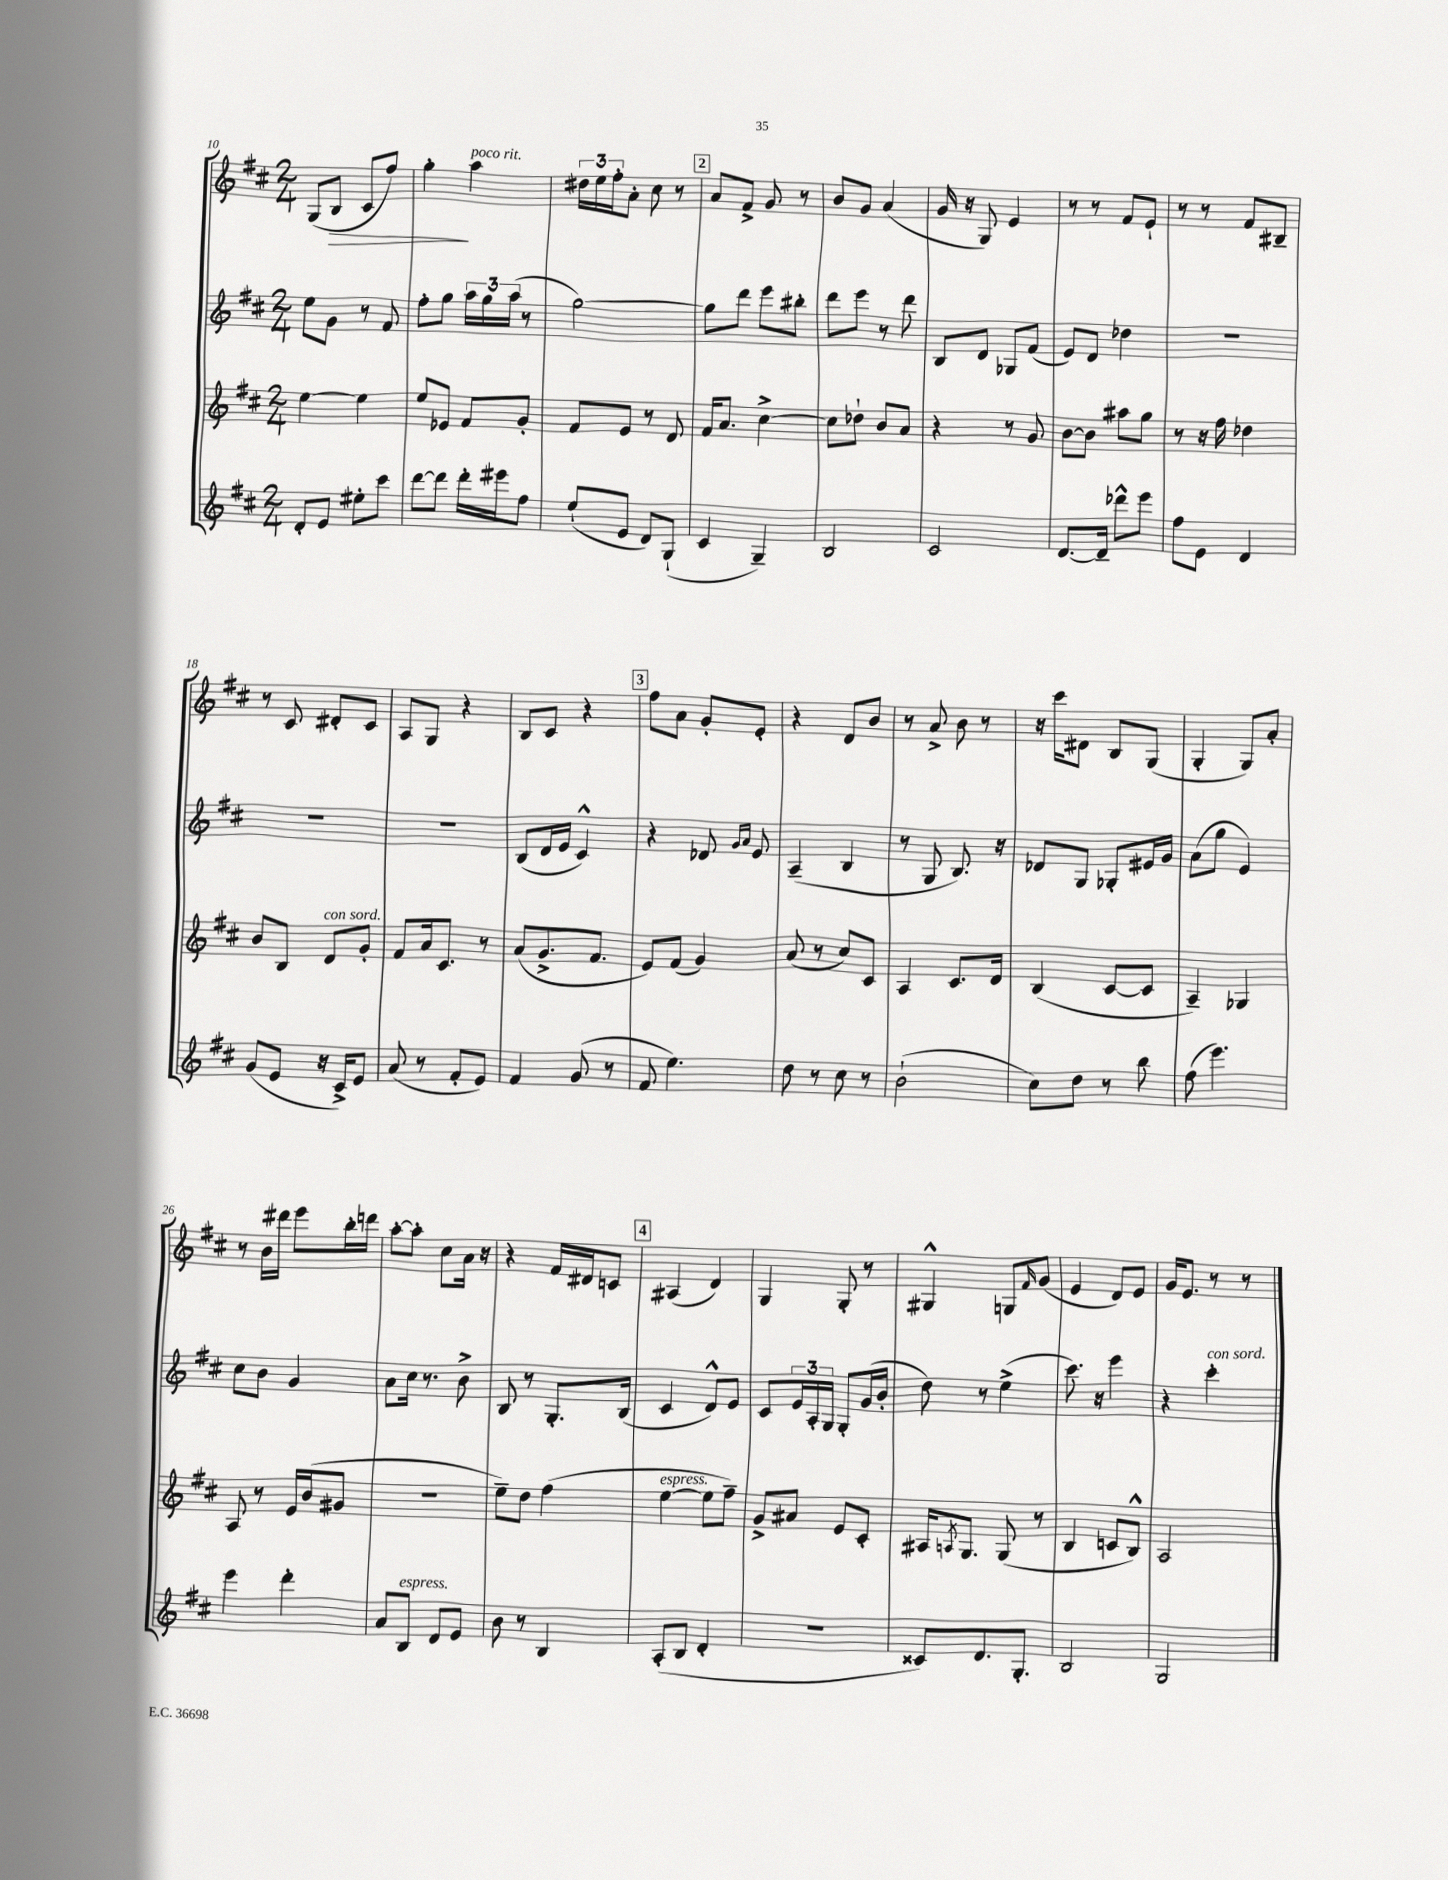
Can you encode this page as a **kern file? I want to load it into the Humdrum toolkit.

**kern	**kern	**kern	**kern
*staff4	*staff3	*staff2	*staff1
*clefG2	*clefG2	*clefG2	*clefG2
*k[f#c#]	*k[f#c#]	*k[f#c#]	*k[f#c#]
*M2/4	*M2/4	*M2/4	*M2/4
8d'	[4ee	8ee	(8G
8e	.	8g	8B
8ee#'	4ee]	8r	8c#
8ccc#	.	8f#	8ff#)
=	=	=	=
[8ddd	8ee	8ff#'	4gg'
8ddd]	8e-	8gg	.
16ddd'	8f#	24aa	4aa
.	.	24gg	.
16eee#	.	.	.
.	.	(24aa	.
8ff#	8g'	8r	.
=	=	=	=
(8ee`	8f#	[2gg)	24dd#
.	.	.	24ee
.	.	.	24ff#'
8e	8e	.	8a'
8d)	8r	.	8cc#
(8G`	8d	.	8r
=	=	=	=
4c#	16f#	8gg]	8a
.	8.a	.	.
.	.	8ddd	8f#^
4G~)	[4cc#^	8eee	8g
.	.	8bb#'	8r
=	=	=	=
2B	8cc#]	8ddd	8b
.	8dd-`	8eee	8g
.	8b	8r	(4a
.	8a	8ddd	.
=	=	=	=
2c#	4r	8B	16g
.	.	.	16r
.	.	8d	8G)
.	8r	8G-	4e
.	8g	(8f#	.
=	=	=	=
[8.d	[8b	8e)	8r
.	8b]	8d	8r
16d~]	.	.	.
8ddd-^^	8aa#	4dd-	8f#
8eee	8gg	.	8e`
=	=	=	=
8ff#	8r	2r	8r
8e	16r	.	8r
.	16ff#	.	.
4d	4dd-	.	8f#
.	.	.	8B#~
=	=	=	=
(8g	8b	2r	8r
8e	8B	.	8c#
16r	8d	.	8d#'
16c#^)	.	.	.
8e	8g'	.	8c#
=	=	=	=
(8a	8f#	2r	8A
8r	16a	.	8G
.	8.c#	.	.
8f#'	.	.	4r
8e)	8r	.	.
=	=	=	=
4f#	(8a	(8B	8B
.	8.g^	16d	8c#
.	.	16e	.
(8g	.	4c#^^)	4r
.	8.f#	.	.
8r	.	.	.
=	=	=	=
8f#	8e)	4r	8ff#
4.ee)	(8f#	.	8a
.	4g)	8d-	8g'
.	.	16qqg	.
.	.	16qqa	.
.	.	8e	8e'
=	=	=	=
8dd	(8a	(4A~	4r
8r	8r	.	.
8cc#	8cc#)	4B	8d
8r	8c#	.	8b
=	=	=	=
(2b`	4A	8r	8r
.	.	8G	8a^
.	8.c#	8.B)	8b
.	.	.	8r
.	16d	16r	.
=	=	=	=
8cc#)	(4B	8d-	16r
.	.	.	16ccc#
8dd	.	8G	8d#
8r	[8c#	8G-'	8B
8bb	8c#]	16e#	(8G
.	.	16g	.
=	=	=	=
(8ff#	4A~)	(8a	4G'
4.eee)	.	8gg	.
.	4G-	4e)	8G)
.	.	.	8a'
=	=	=	=
4eee	8A	8cc#	8r
.	8r	8b	16b
.	.	.	16ddd#
4ddd'	16e	4g	8eee
.	(16b	.	.
.	8g#	.	16bb'
.	.	.	16ddd
=	=	=	=
8a	2r	8a	[8aa'
8B	.	16cc#	8aa']
.	.	8.r	.
8d	.	.	8cc#
8e	.	8b^	16a
.	.	.	16r
=	=	=	=
8b	8ee~)	8B	4r
8r	8dd	8r	.
4B	(4ff#	8.G'	16f#
.	.	.	16d#
.	.	.	8c
.	.	(16B	.
=	=	=	=
(8A'	[4ee	4c#	(4A#
8B	.	.	.
4d'	8ee]	8d^^)	4d)
.	8ff#~)	8e	.
=	=	=	=
2r	8g^	8c#	4G
.	8a#	24e	.
.	.	24A'	.
.	.	24G	.
.	8e	8G'	8G'
.	8c#'	(16g	8r
.	.	16b'	.
=	=	=	=
8c##)	16A#	8dd)	4G#^^
.	8qA	.	.
.	8.G	.	.
8.d	.	8r	.
.	(8G	(4ee^	8G
8.G'	.	.	.
.	.	.	16qqf#
.	8r	.	(8g
=	=	=	=
2B	4B	8.ccc#)	4e
.	.	16r	.
.	8c	4eee	8d)
.	8B^^)	.	8e
=	=	=	=
2G	2A	4r	16g
.	.	.	8.e
.	.	4ccc#'	8r
.	.	.	8r
==	==	==	==
*-	*-	*-	*-
